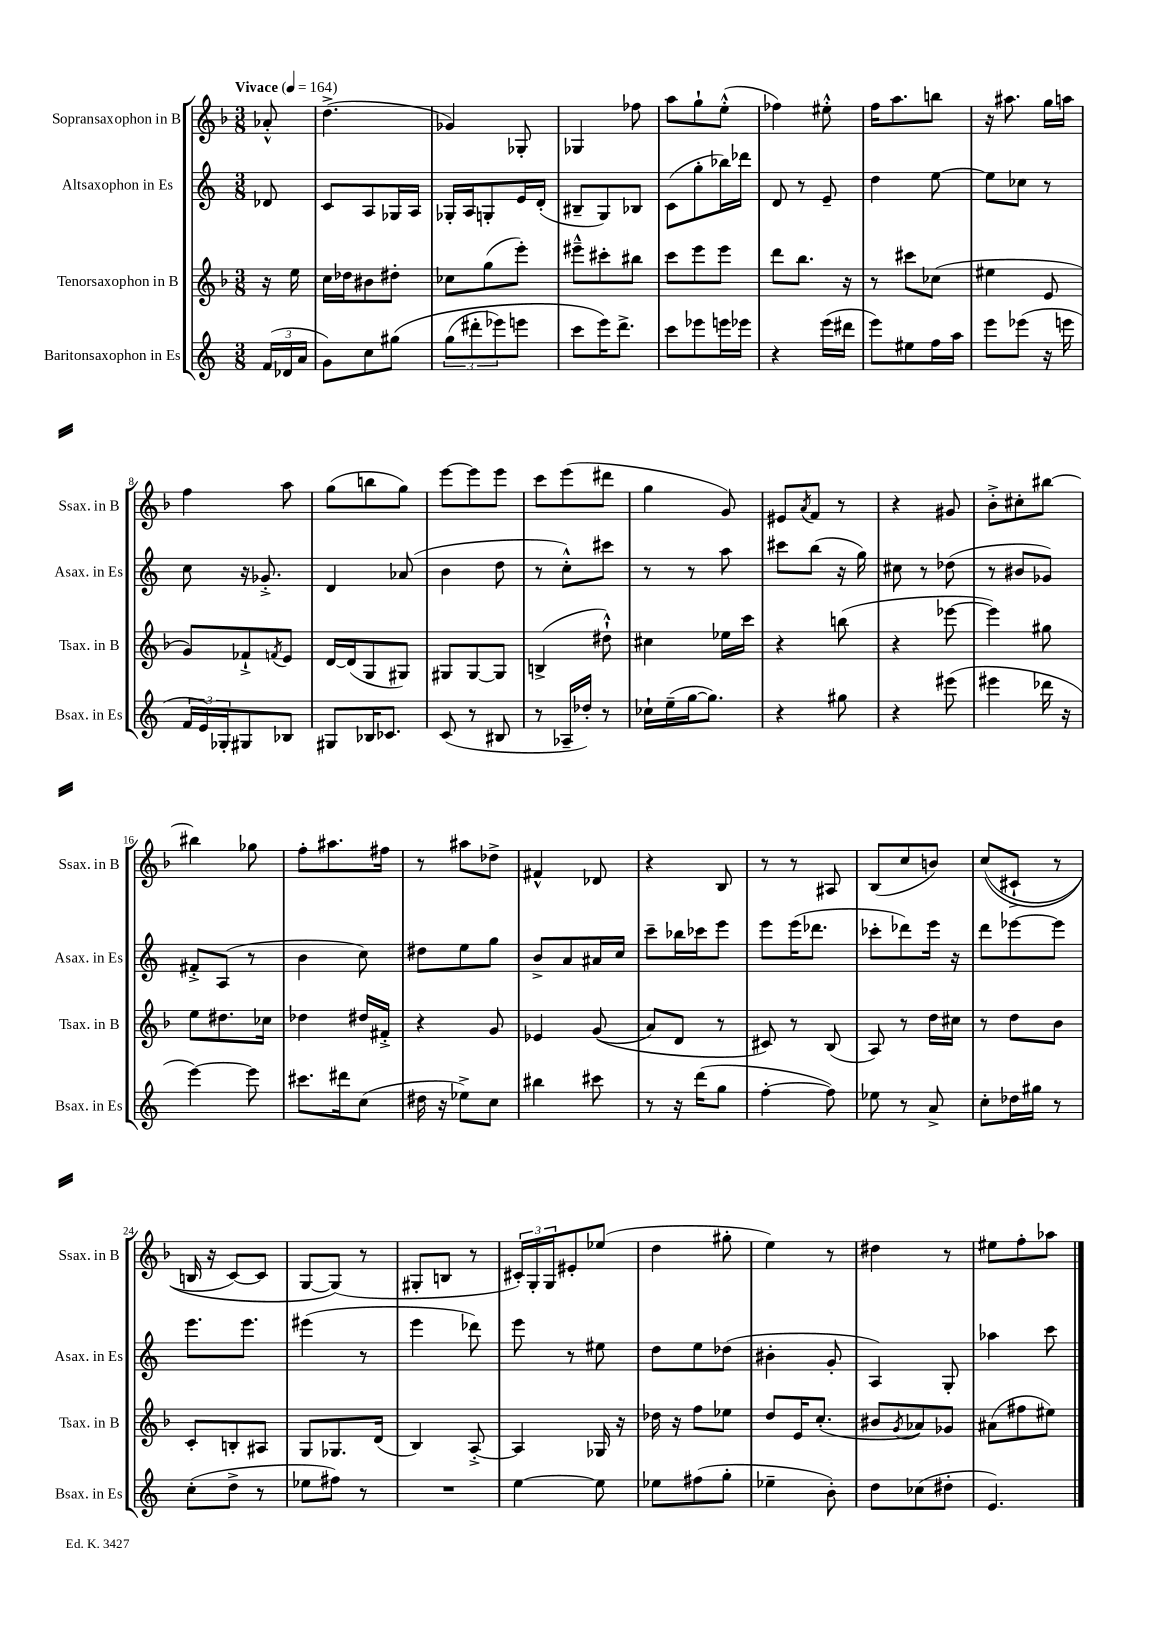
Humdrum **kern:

**kern	**kern	**kern	**kern
*staff4	*staff3	*staff2	*staff1
*clefG2	*clefG2	*clefG2	*clefG2
*k[]	*k[b-]	*k[]	*k[b-]
*M3/8	*M3/8	*M3/8	*M3/8
*MM164	*MM164	*MM164	*MM164
(24f	16r	8d-	8a-'^^
24d-	.	.	.
.	16ee	.	.
24a	.	.	.
=	=	=	=
8g)	16cc	8c	(4.dd^
.	16dd-	.	.
8cc	8b#	8A	.
&(8gg#	8dd#'	16G-	.
.	.	16A	.
=	=	=	=
(12gg	8cc-	16G-'	4g-)
.	.	16A	.
12ddd#'	.	.	.
.	(8gg	8G'	.
12eee-)	.	.	.
8eee	8eee')	16e	8G-'
.	.	(16d'	.
=	=	=	=
8ccc	8eee#~^^	8B#~	4G-
16eee&)	8ccc#'	8G)	.
8.ddd^	.	.	.
.	8bb#	8B-	8ff-
=	=	=	=
8ccc	8ccc	(8c	8aa
8eee-	8eee	8gg'	8gg`
16eee	8eee	16bb-)	(8ee'^^
16eee-	.	16ddd-	.
=	=	=	=
4r	8ddd	8d	4ff-)
.	8.bb-	8r	.
(16eee	.	8e~	8ee#'^^
16ddd#	16r	.	.
=	=	=	=
8eee)	8r	4dd	16ff
.	.	.	8.aa
8ee#	8ccc#	.	.
16ff	(8cc-	[8ee	8bb
16aa	.	.	.
=	=	=	=
8eee	4ee#	8ee]	16r
.	.	.	8.aa#
(8eee-	.	8cc-	.
16r	8e	8r	16gg
16eee	.	.	16aa
=	=	=	=
24f	8g)	8cc	4ff
24e)	.	.	.
24G-'	.	.	.
8G#	8f-`^	16r	.
.	.	8.g-'^	.
.	8qf	.	.
8B-	8e	.	8aa
=	=	=	=
8G#	[16d	4d	(8gg
.	(16d]	.	.
16B-	8G	.	8bb
8.c-	.	.	.
.	8G#)	(8a-	8gg)
=	=	=	=
(8c	8G#	4b	[8eee
8r	[8G#	.	8eee]
8B#	8G#]	8dd	8eee
=	=	=	=
8r	(4B^	8r	8ccc
16A-~	.	8cc'^^)	(8eee
16dd-')	.	.	.
8r	8dd#`^^)	8ccc#	8ddd#
=	=	=	=
16cc-`	4cc#	8r	4gg
(16ee~	.	.	.
[16gg	.	8r	.
8.gg])	.	.	.
.	16ee-	8aa	8g)
.	16ccc	.	.
=	=	=	=
4r	4r	8ccc#	8e#
.	.	.	8qa
.	.	(8bb	8f
8gg#	(8bb	16r	8r
.	.	16gg)	.
=	=	=	=
4r	4r	8cc#	4r
.	.	8r	.
(8eee#	[8eee-	(8dd-	8g#
=	=	=	=
4eee#	4eee-])	8r	8b-'^
.	.	8b#	8cc#'
16ddd-	8gg#	8g-)	[8bb#
16r	.	.	.
=	=	=	=
[4eee)	8ee	8f#'^	4bb#]
.	8.dd#	(8A	.
8eee]	.	8r	8gg-
.	16cc-	.	.
=	=	=	=
8.ccc#	4dd-	4b	8ff'
.	.	.	8.aa#
16ddd#	.	.	.
(8cc	16dd#	8cc)	.
.	16f#'^	.	16ff#
=	=	=	=
16dd#	4r	8dd#	8r
16r	.	.	.
8ee-^)	.	8ee	8aa#
8cc	8g	8gg	8dd-^
=	=	=	=
4bb#	4e-	8b^	4f#^^
.	.	8a	.
8ccc#	&((8g	16a#	8d-
.	.	16cc	.
=	=	=	=
8r	8a)	8ccc~	4r
16r	8d	16bb-	.
(16ddd	.	16ccc-	.
8gg	8r	8eee	8B-
=	=	=	=
[4ff'	8c#&)	8eee	8r
.	8r	(16eee	8r
.	.	8.ddd-	.
8ff])	(8B-	.	8A#
=	=	=	=
8ee-	8A)	8ccc-'	(8B-
8r	8r	8ddd-)	8cc
8a^	16dd	16eee	8b)
.	16cc#	16r	.
=	=	=	=
8cc'	8r	8ddd	&((8cc
16dd-	8dd	[8eee-	8c#`^
16gg#	.	.	.
8r	8b-	8eee-]	8r
=	=	=	=
(8cc'	8c'	8.eee	16B
.	.	.	16r
8dd^	8B'	.	[8c)
.	.	8.eee	.
8r	8A#	.	8c]
=	=	=	=
8ee-	8G	(4eee#	[8G
8ff#)	8.G-	.	(8G]&)
8r	.	8r	8r
.	(16d	.	.
=	=	=	=
4.r	4B-)	4eee	8G#'
.	.	.	8B
.	[8A'^	8ddd-)	8r
=	=	=	=
[4ee	4A]	8eee	24c#')
.	.	.	24G'
.	.	.	24G
.	.	8r	8e#'
8ee]	16G-	8ee#	(8ee-
.	16r	.	.
=	=	=	=
8ee-	16dd-	8dd	4dd
.	16r	.	.
(8ff#	8ff	8ee	.
8gg'	8ee-	(8dd-	8gg#'
=	=	=	=
4ee-~	8dd	4b#'	4ee)
.	16e	.	.
.	(8.cc'	.	.
8b')	.	8g'	8r
=	=	=	=
8dd	8b#	4A)	4dd#
.	8qg	.	.
(8cc-	8a-)	.	.
8dd#'	8g-	8G'	8r
=	=	=	=
4.e)	(8a#	4aa-	8ee#
.	8ff#	.	8ff'
.	8ee#)	8ccc	8aa-
==	==	==	==
*-	*-	*-	*-
